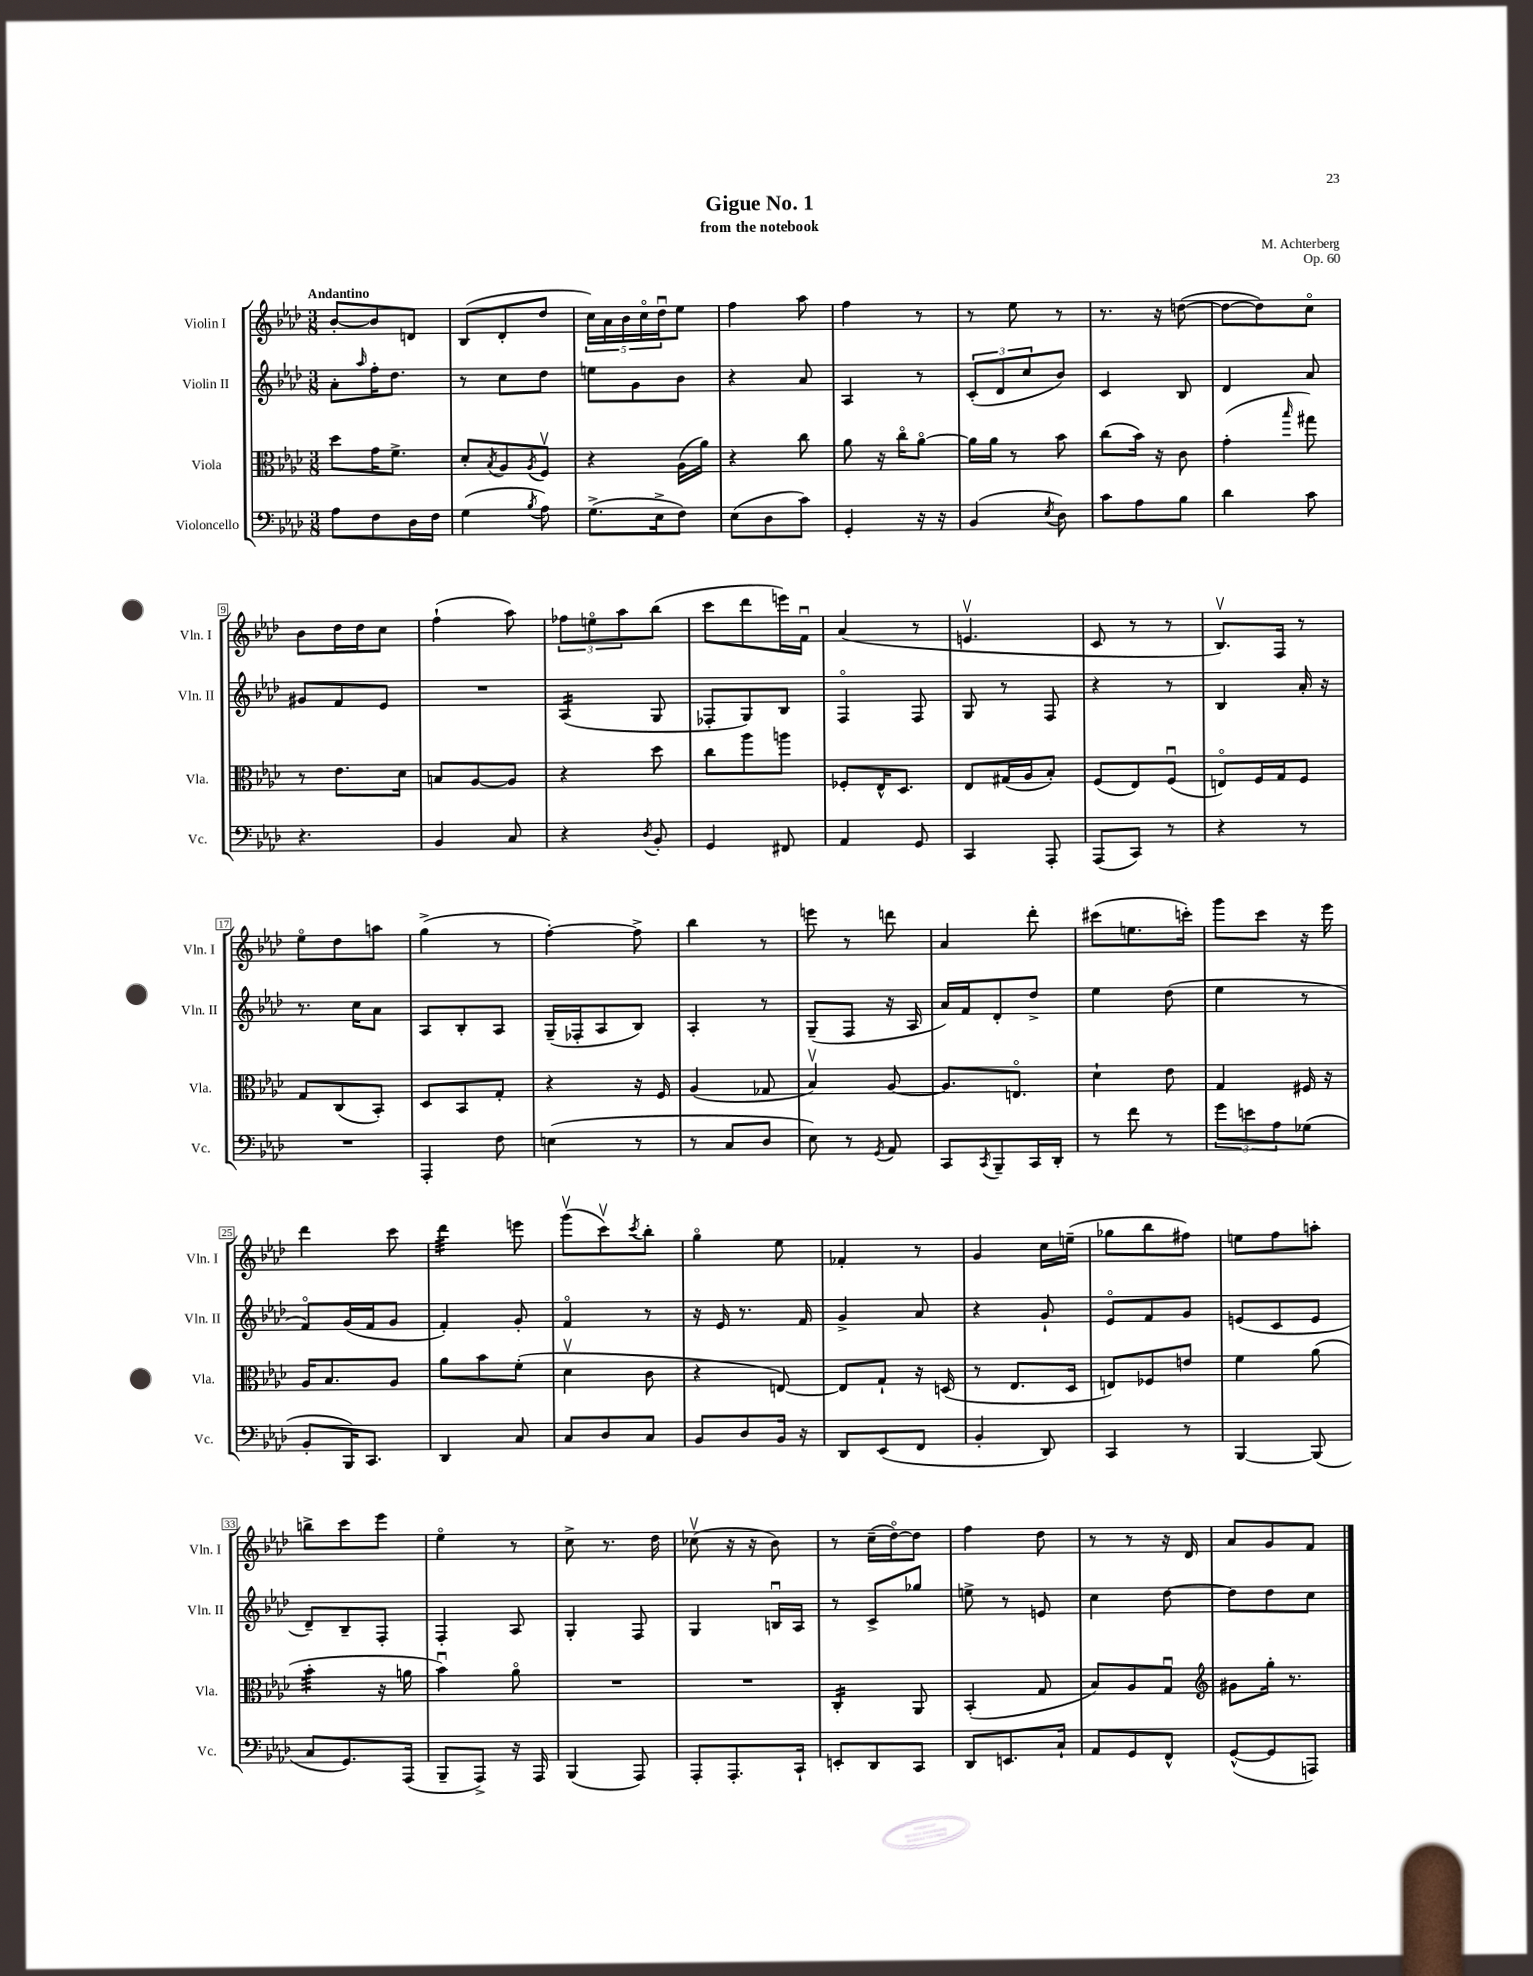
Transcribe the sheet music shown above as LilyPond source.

\header { title = "Gigue No. 1" composer = "M. Achterberg" subtitle = "from the notebook" opus = "Op. 60" }
<<
\new StaffGroup <<
\new Staff = "s0" \with { instrumentName = "Violin I" shortInstrumentName = "Vln. I" } {
    \clef treble \key aes \major \numericTimeSignature \time 3/8 \tempo "Andantino"
    bes'8~-. bes'8 d'8 |
    bes8( des'8-. des''8 |
    \tuplet 5/4 { c''16) aes'16 bes'16 c''16\flageolet des''16\downbow } ees''8 |
    f''4 aes''8 |
    f''4 r8 |
    r8 ees''8 r8 |
    r8. r16 d''8~( |
    d''8~ d''8) c''8\flageolet |
    bes'8 des''16 des''16 c''8 |
    f''4-!( aes''8) |
    \tuplet 3/2 { fes''8 e''8\flageolet aes''8 } bes''8( |
    c'''8 des'''8 e'''16) f'16\downbow |
    aes'4( r8 |
    e'4.\upbow |
    c'8 r8 r8 |
    bes8.\upbow) f16 r8 |
    ees''8\flageolet des''8 a''8 |
    g''4->( r8 |
    f''4~-.) f''8-> |
    bes''4 r8 |
    e'''8 r8 d'''8 |
    aes'4 des'''8-. |
    cis'''8( e''8. c'''16-.) |
    g'''8 c'''8 r16 ees'''16 |
    des'''4 c'''8 |
    des'''4:32 e'''8 |
    g'''8\upbow( c'''8\upbow) \acciaccatura { c'''8 } bes''8-. |
    g''4\flageolet ees''8 |
    fes'4-. r8 |
    g'4 c''16 e''16--( |
    ges''8 bes''8 fis''8) |
    e''8 f''8 a''8-. |
    b''8-> c'''8 ees'''8 |
    ees''4\flageolet r8 |
    c''8-> r8. des''16 |
    ces''8\upbow( r16 r16 bes'8) |
    r8 c''16--( des''16~\flageolet) des''8 |
    f''4 des''8 |
    r8 r8 r16 des'16 |
    aes'8 g'8 f'8 \bar "|." |
}
\new Staff = "s1" \with { instrumentName = "Violin II" shortInstrumentName = "Vln. II" } {
    \clef treble \key aes \major \numericTimeSignature \time 3/8
    aes'8-. \grace { aes''16 } f''16-. des''8. |
    r8 c''8 des''8 |
    e''8 g'8 bes'8 |
    r4 aes'8 |
    aes4 r8 |
    \tuplet 3/2 { c'8-.( des'8 c''8 } bes'8) |
    c'4 bes8 |
    des'4 aes'8 |
    gis'8 f'8 ees'8 |
    R4. |
    aes4:16( g8 |
    fes8-. g8) bes8 |
    f4\flageolet f8 |
    g8 r8 f8 |
    r4 r8 |
    bes4 aes'16-. r16 |
    r8. c''16 aes'8 |
    aes8 bes8-. aes8 |
    g16--( fes16-. aes8 bes8) |
    aes4-. r8 |
    g8--( f8 r16 aes16 |
    aes'16) f'16 des'8-. des''8-> |
    ees''4 des''8( |
    ees''4 r8 |
    f'8\flageolet) g'16( f'16 g'8 |
    f'4-.) g'8-. |
    f'4\flageolet r8 |
    r16 ees'16 r8. f'16 |
    g'4-> aes'8 |
    r4 g'8-! |
    ees'8\flageolet f'8 g'8 |
    e'8( c'8 e'8 |
    des'8--) bes8-- f8-. |
    f4-. aes8 |
    g4-. f8 |
    g4 b16\downbow aes16 |
    r8 c'8-> ges''8 |
    e''8-> r8 e'8 |
    c''4 des''8~ |
    des''8 des''8 c''8 \bar "|." |
}
\new Staff = "s2" \with { instrumentName = "Viola" shortInstrumentName = "Vla." } {
    \clef alto \key aes \major \numericTimeSignature \time 3/8
    des''8 g'16 f'8.-> |
    des'8-. \acciaccatura { bes8 } aes8 \acciaccatura { aes8 } f8\upbow |
    r4 aes16( aes'16) |
    r4 c''8 |
    aes'8 r16 c''16\flageolet aes'8~\flageolet |
    aes'16 aes'16 r8 bes'8 |
    c''8( bes'16) r16 c'8 |
    g'4-.( \grace { bes''16 } gis''8) |
    r8 ees'8. des'16 |
    b8 aes8~ aes8 |
    r4 des''8 |
    c''8 aes''8 a''8 |
    fes8-. ees16-^ des8. |
    ees8 gis16( aes16 bes8-.) |
    f8( ees8) f8\downbow( |
    e8\flageolet) f16 g16 f8 |
    g8 c8( bes,8-.) |
    des8 bes,8 g8-. |
    r4 r16 f16 |
    aes4( ges8 |
    bes4\upbow) aes8~ |
    aes8. e8.\flageolet |
    des'4-! ees'8 |
    g4 fis16 r16 |
    aes16 bes8. aes8 |
    aes'8 bes'8 f'8-.( |
    des'4\upbow c'8 |
    r4 e8~) |
    e8 g8-! r16 d16( |
    r8 ees8. des16 |
    e8) fes8 e'8 |
    f'4 aes'8( |
    bes'4:32-. r16 a'16 |
    bes'4\downbow) aes'8\flageolet |
    R4. |
    R4. |
    c4:16-. aes,8 |
    bes,4-.( g8 |
    bes8) aes8 g8\downbow |
    \clef treble gis'8 g''16-. r8. \bar "|." |
}
\new Staff = "s3" \with { instrumentName = "Violoncello" shortInstrumentName = "Vc." } {
    \clef bass \key aes \major \numericTimeSignature \time 3/8
    aes8 f8 des16 f16 |
    g4( \acciaccatura { bes8 } aes8) |
    g8.->( ees16-> f8) |
    ees8( des8 c'8) |
    g,4-. r16 r16 |
    bes,4( \acciaccatura { ees8 } des8) |
    c'8 aes8 bes8 |
    des'4 c'8 |
    r4. |
    bes,4 c8 |
    r4 \acciaccatura { des8 } bes,8-. |
    g,4 fis,8 |
    aes,4 g,8 |
    c,4 aes,,8-. |
    aes,,8( c,8) r8 |
    r4 r8 |
    R4. |
    aes,,4-. f8 |
    e4( r8 |
    r8 c8 des8 |
    ees8) r8 \acciaccatura { g,8 } aes,8 |
    c,8 \acciaccatura { c,8 } bes,,8-- c,16 des,16-. |
    r8 f'8 r8 |
    \tuplet 3/2 { g'8 e'8 aes8 } ges8( |
    bes,8-. bes,,16) c,8. |
    des,4 c8 |
    c8 des8 c8 |
    bes,8 des8 bes,16 r16 |
    des,8 ees,8( f,8 |
    bes,4-. des,8) |
    c,4 r8 |
    bes,,4~ bes,,8( |
    c8 g,8.) aes,,16( |
    bes,,8-- aes,,8->) r16 aes,,16 |
    bes,,4( aes,,8) |
    aes,,8-. aes,,8.-. c,16-! |
    e,8-. des,8 c,8 |
    des,8 e,8. c16-! |
    aes,8 g,8 f,8-^ |
    g,8~-^( g,8 a,,8) \bar "|." |
}
>>
>>
\layout { \context { \Score \override BarNumber.stencil = #(make-stencil-boxer 0.1 0.3 ly:text-interface::print) } }
